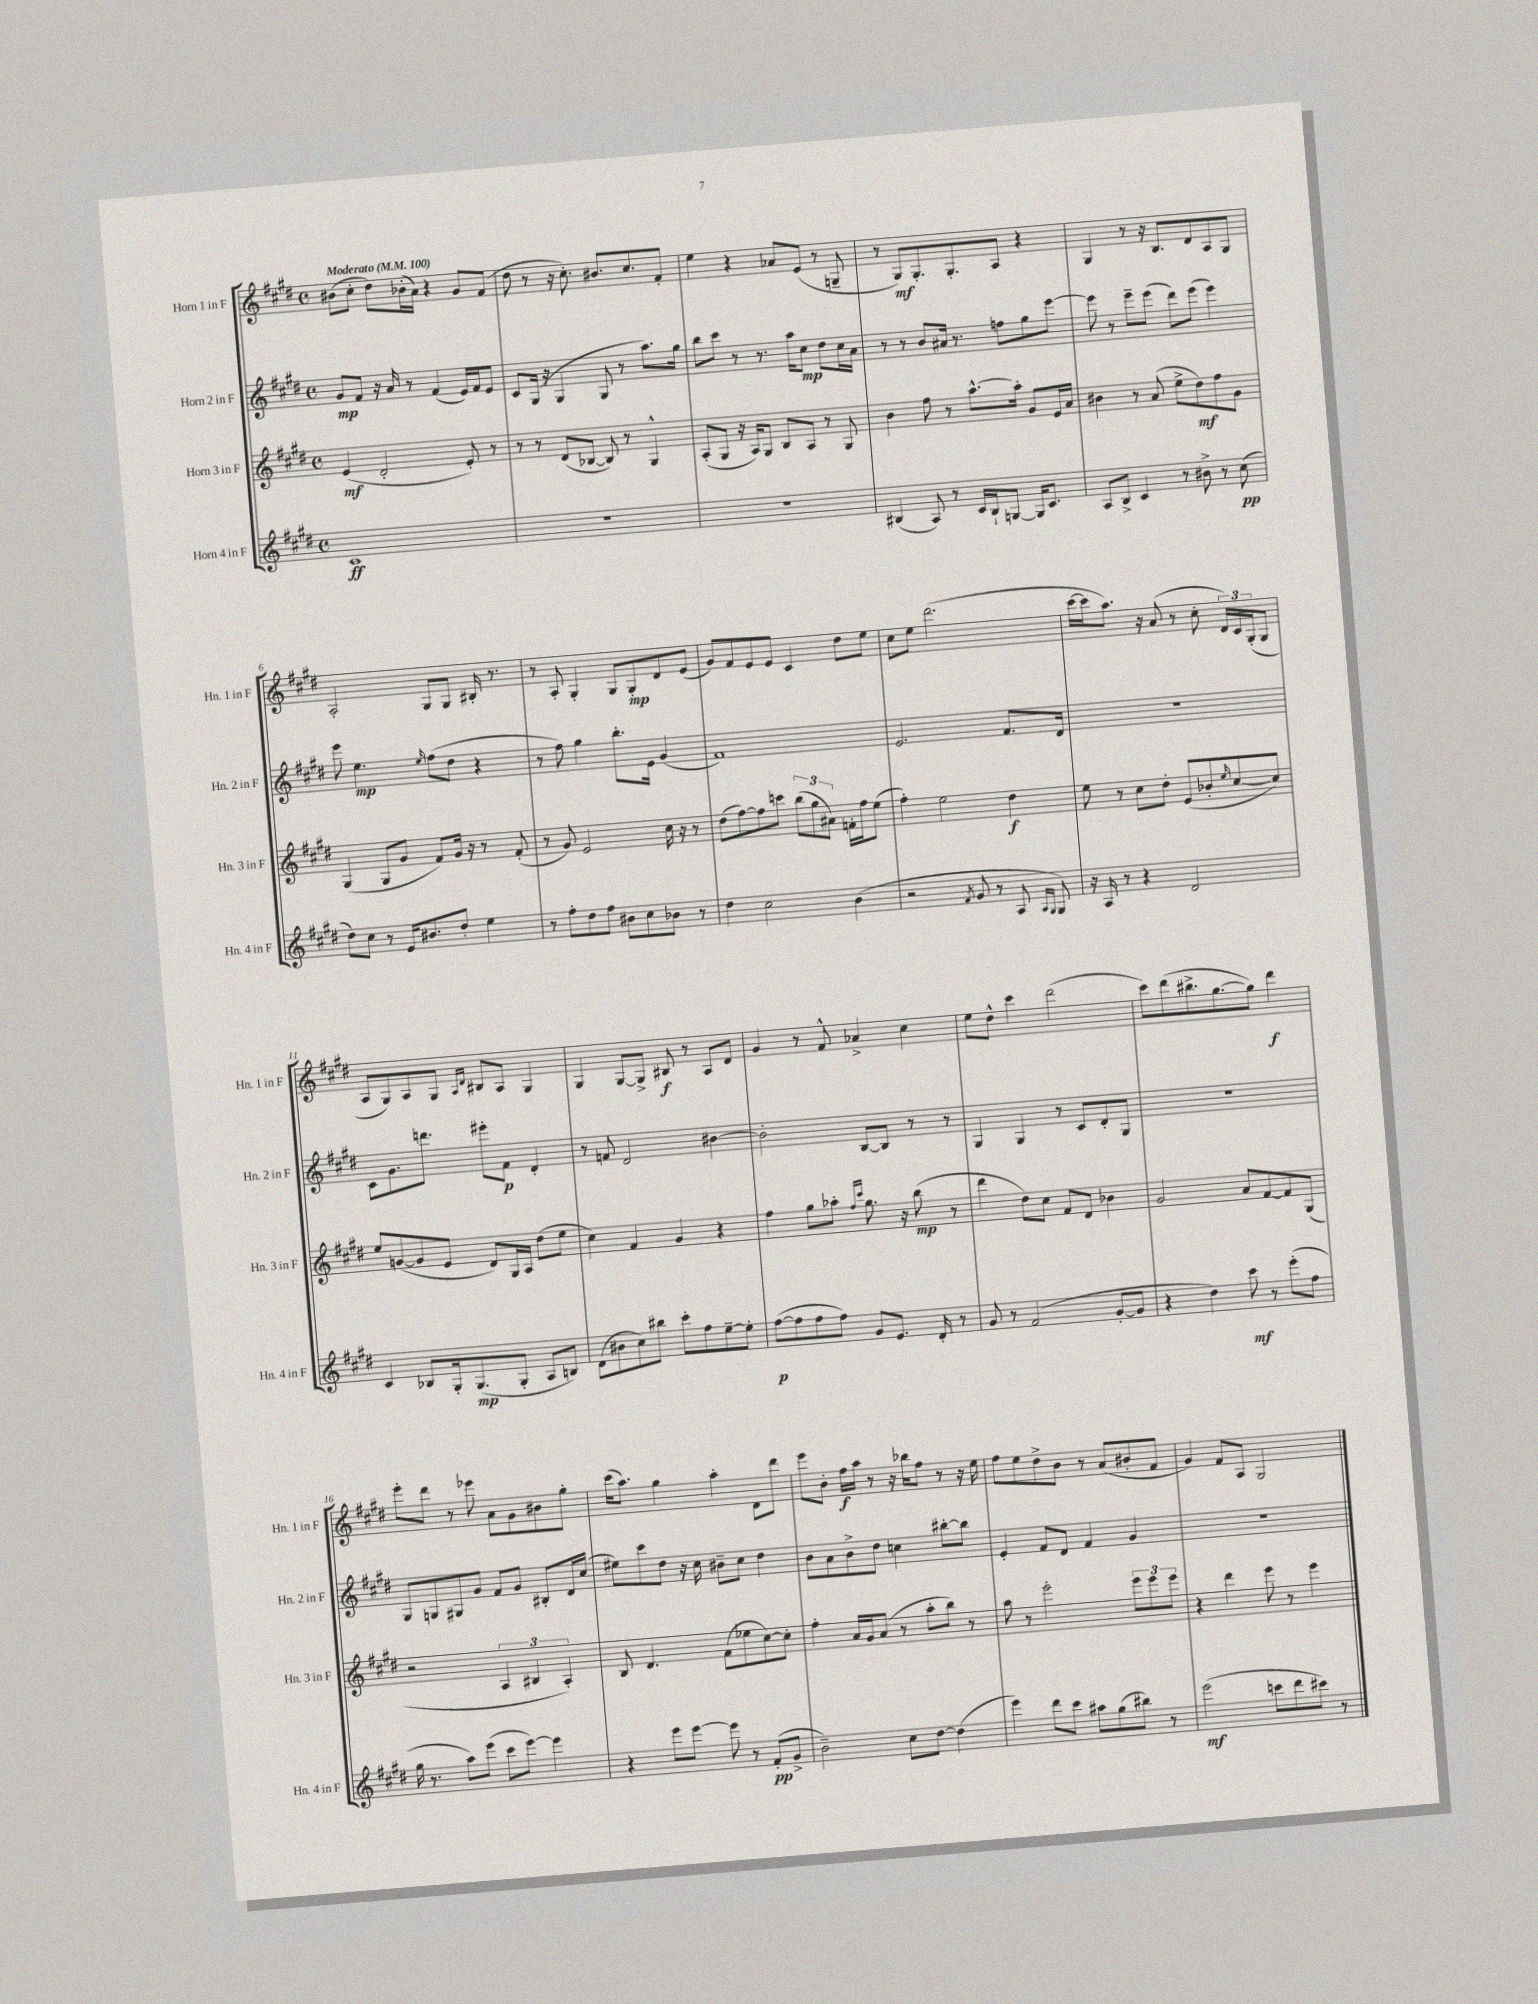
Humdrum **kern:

**kern	**dynam	**kern	**dynam	**kern	**dynam	**kern	**dynam
*part4	*part4	*part3	*part3	*part2	*part2	*part1	*part1
*staff4	*staff4	*staff3	*staff3	*staff2	*staff2	*staff1	*staff1
*I"Horn 4 in F	*	*I"Horn 3 in F	*	*I"Horn 2 in F	*	*I"Horn 1 in F	*
*I'Hn. 4 in F	*	*I'Hn. 3 in F	*	*I'Hn. 2 in F	*	*I'Hn. 1 in F	*
*clefG2	*	*clefG2	*	*clefG2	*	*clefG2	*
*k[f#c#g#d#]	*	*k[f#c#g#d#]	*	*k[f#c#g#d#]	*	*k[f#c#g#d#]	*
*M4/4	*	*M4/4	*	*M4/4	*	*M4/4	*
*met(c)	*	*met(c)	*	*met(c)	*	*met(c)	*
*MM100	*	*MM100	*	*MM100	*	*MM100	*
=1	=1	=1	=1	=1	=1	=1	=1
!	!	!	!	!	!	!LO:TX:a:B:t=Moderato	!
1c#	ff	(4e/	mf	8g#/L	mp	(8b#X\L	.
.	.	.	.	8f#/J	.	8cc#'\J	.
.	.	2d#'/	.	16r	.	8dd#\L)	.
.	.	.	.	16a/	.	.	.
.	.	.	.	8r	.	(16b-X'\L	.
.	.	.	.	.	.	16a\JJ)	.
.	.	.	.	(4f#/	.	4r	.
.	.	8e'/)	.	16e/LL)	.	8g#/L	.
.	.	.	.	16f#/J	.	.	.
.	.	8r	.	8e/J	.	(8f#/J	.
=2	=2	=2	=2	=2	=2	=2	=2
1r	.	8r	.	8c#/L	.	8dd#\	.
.	.	8r	.	(16G#/Jk	.	8r	.
.	.	.	.	16r	.	.	.
.	.	(8d#/L	.	4G#/	.	16r	.
.	.	.	.	.	.	8.cc#'\)	.
.	.	[8B-X/J	.	.	.	.	.
.	.	8B-/])	.	8G#/	.	8.b#X/L	.
.	.	8r	.	8r	.	.	.
.	.	.	.	.	.	8.cc#/	.
.	.	4G#^^/	.	8.aa\L)	.	.	.
.	.	.	.	.	.	8f#'/J	.
.	.	.	.	16gg#\Jk	.	.	.
=3	=3	=3	=3	=3	=3	=3	=3
1r	.	(8A'/L	.	8bb\L	.	4ee\	.
.	.	8G#/J	.	8ccc#\J	.	.	.
.	.	16r	.	8r	.	4r	.
.	.	16A/KL)	.	.	.	.	.
.	.	8G#/J	.	8.r	.	.	.
.	.	8B/L	.	.	.	8a-X/L	.
.	.	.	.	16aa\KL	.	.	.
.	.	8A/J	.	8cc#\J	mp	(8e/J	.
.	.	8r	.	8dd#\L	.	8r	.
.	.	8G#/	.	16cc#\L	.	8Gn~/	.
.	.	.	.	16a\JJ	.	.	.
=4	=4	=4	=4	=4	=4	=4	=4
(4B#X/	.	4b\	.	8r	.	8r	.
.	.	.	.	8r	.	8G#/L)	mf
8A/)	.	8ff#\	.	8b/L	.	8.G#'/	.
8r	.	8r	.	16a#X/Jk	.	.	.
.	.	.	.	8.r	.	8.G#'/	.
16c#/LL	.	[8.aa^^\L	.	.	.	.	.
16B#`/J	.	.	.	.	.	.	.
[8Gn/J	.	.	.	8ffn\L	.	8A/J	.
.	.	16aa'\Jk]	.	.	.	.	.
16G/KL]	.	8g#/L	.	8gg#\	.	4r	.
8.c#/J	.	.	.	.	.	.	.
.	.	16e/L	.	[8eee\J	.	.	.
.	.	16a/JJ	.	.	.	.	.
=5	=5	=5	=5	=5	=5	=5	=5
8A/L	.	4b#X\	.	8eee\]	.	4G#/	.
8B^/J	.	.	.	8r	.	.	.
4c#/	.	8r	.	8eee~\L	.	8r	.
.	.	(8a/	.	(8eee\J	.	16r	.
.	.	.	.	.	.	8.B/L	.
8r	.	8ee^\L	.	8ddd#\L)	.	.	.
8b#X^\	.	8dd#\)	mf	(8eee\J	.	8d#/	.
8r	.	8ff#\	.	4eee\)	.	8A/	.
(8cc#\	pp	8g#\J	.	.	.	8G#/J	.
!!LO:LB:g=z
=6	=6	=6	=6	=6	=6	=6	=6
8dd#\L)	.	(4G#/	.	8eee\	.	2A'/	.
8cc#\J	.	.	.	4.ee\	mp	.	.
8r	.	8G#/L	.	.	.	.	.
16e/KL	.	8g#/J	.	.	.	.	.
8.b#X/	.	.	.	.	.	.	.
.	.	.	.	16qqee/	.	.	.
.	.	8f#/L)	.	(8ff#\L	.	8G#/L	.
8dd#'/J	.	16g#/Jk	.	8dd#\J	.	8G#/J	.
.	.	16r	.	.	.	.	.
4ee\	.	8r	.	4r	.	16B#X'/	.
.	.	.	.	.	.	8.r	.
.	.	(8f#'/	.	.	.	.	.
=7	=7	=7	=7	=7	=7	=7	=7
8r	.	8r	.	8r	.	8r	.
8ff#'\L	.	8g#/)	.	8ff#\)	.	8A'/	.
8dd#\	.	2e/	.	4gg#\	.	4G#'/	.
8ff#\J	.	.	.	.	.	.	.
8b#X\L	.	.	.	8.bb'\L	.	8G#/L	.
8cc#\	.	.	.	.	.	8G#'/	mp
.	.	.	.	16e\Jk	.	.	.
8b-X\J	.	16cc#\	.	(4g#/	.	8d#/	.
.	.	16r	.	.	.	.	.
8r	.	8r	.	.	.	(8e/J	.
=8	=8	=8	=8	=8	=8	=8	=8
4dd#\	.	(8dd#\L	.	1f#)	.	8g#/L)	.
.	.	[8ff#\)	.	.	.	8f#/	.
2cc#\	.	8ff#\]	.	.	.	8e/	.
.	.	8cccn\J	.	.	.	8e/J	.
.	.	(12bb\L	.	.	.	4c#/	.
.	.	12gg#\	.	.	.	.	.
.	.	12a#X\J)	.	.	.	.	.
(4b\	.	16fn'\LL	.	.	.	8dd#\L	.
.	.	16ff#\J	.	.	.	.	.
.	.	(8ee\J	.	.	.	8ee\J	.
=9	=9	=9	=9	=9	=9	=9	=9
2r	.	4ff#'\)	.	2.e/	.	8cc#\L	.
.	.	.	.	.	.	8ee\J	.
.	.	2ee\	.	.	.	(2.ddd#\	.
8qf#/	.	.	.	.	.	.	.
8g#/	.	.	.	.	.	.	.
8r	.	.	.	.	.	.	.
8A/	.	4dd#\	f	8.f#/L	.	.	.
16qqA/LL	.	.	.	.	.	.	.
16qqG#/JJ	.	.	.	.	.	.	.
8G#/)	.	.	.	.	.	.	.
.	.	.	.	16d#/Jk	.	.	.
=10	=10	=10	=10	=10	=10	=10	=10
16r	.	8ee\	.	1r	.	[16ccc#\LL	.
16A/	.	.	.	.	.	16ccc#\J]	.
8r	.	8r	.	.	.	8.aa\J)	.
4r	.	8cc#\L	.	.	.	.	.
.	.	.	.	.	.	16r	.
.	.	8dd#'\J	.	.	.	(8a/	.
2d#/	.	(8e/L	.	.	.	8r	.
.	.	8b-X'/	.	.	.	8cc#'\	.
.	.	16qqee/	.	.	.	.	.
.	.	[8cc#/	.	.	.	24d#/LL)	.
.	.	.	.	.	.	24c#/	.
.	.	.	.	.	.	(24G#'/J	.
.	.	8cc#/J])	.	.	.	8G#/J	.
!!LO:LB:g=z
=11	=11	=11	=11	=11	=11	=11	=11
4c#/	.	8ee/L	.	8c#\L	.	8A/L	.
.	.	([8gn/	.	8.g#\	.	8G#/)	.
8B-X/L	.	8g/]	.	.	.	8A/	.
.	.	.	.	8.dddn\J	.	.	.
16G#'/k	.	8e/J	.	.	.	8G#/J	.
(8.G#/	mp	.	.	.	.	.	.
.	.	.	.	.	.	16qqA/LL	.
.	.	.	.	.	.	16qqd#/JJ	.
.	.	8d#/L)	.	8eee#X'\L	.	8B#X/L	.
8G#'/J	.	16G#/L	.	8f#\J	p	8A/J	.
.	.	16A/JJ	.	.	.	.	.
8A/L	.	(8dd#\L	.	4d#'/	.	4G#/	.
8Bn/J)	.	8ee\J	.	.	.	.	.
=12	=12	=12	=12	=12	=12	=12	=12
(8d#\L	.	4cc#\)	.	8r	.	4G#/	.
8b#X\	.	.	.	8fn/	.	.	.
8cc#\)	.	4f#/	.	2d#/	.	[8G#/L	.
8bb#X\J	.	.	.	.	.	8G#^/J]	.
8ccc#'\L	.	4g#/	.	.	.	8B#X/	f
8ff#\	.	.	.	.	.	8r	.
[8ee~\	.	4r	.	[4b#X\	.	8A/L	.
8ee'\J]	.	.	.	.	.	8d#/J	.
=13	=13	=13	=13	=13	=13	=13	=13
([8ff#\L	p	4ff#\	.	2b#'\]	.	4g#/	.
8ff#\]	.	.	.	.	.	.	.
8ff#\	.	8gg#\L	.	.	.	8r	.
8ff#\J)	.	8aa-X'\J	.	.	.	8f#^^/	.
.	.	16qqff#/LL	.	.	.	.	.
.	.	16qqccc#/JJ	.	.	.	.	.
8g#/L	.	8.gg#\	.	[8B/L	.	4a-X^/	.
8.e/J	.	.	.	8B/J]	.	.	.
.	.	16r	.	.	.	.	.
.	.	(8bb\	mp	8r	.	4cc#\	.
16d#'/	.	.	.	.	.	.	.
8r	.	8r	.	8r	.	.	.
=14	=14	=14	=14	=14	=14	=14	=14
8g#/	.	4ddd#\	.	4G#/	.	8ee\L	.
8r	.	.	.	.	.	8dd#^^\J	.
(2f#/	.	8dd#\L)	.	4G#/	.	4ccc#\	.
.	.	8cc#\J	.	.	.	.	.
.	.	8f#/L	.	8r	.	(2ddd#\	.
.	.	8d#/J	.	8c#/L	.	.	.
[8g#'/L	.	4b-X\	.	8d#'/	.	.	.
8g#/J]	.	.	.	8G#/J	.	.	.
=15	=15	=15	=15	=15	=15	=15	=15
4r	.	2g#/	.	1r	.	8ccc#\L)	.
.	.	.	.	.	.	(8ddd#\	.
4dd#\)	.	.	.	.	.	8.bb#X^\	.
.	.	.	.	.	.	[8.gg#\	.
8ccc#\	mf	8a/L	.	.	.	.	.
8r	.	[8f#/	.	.	.	8gg#\J])	.
(8eee'\L	.	8f#/]	.	.	.	4ddd#\	f
8ff#\J	.	(8G#/J	.	.	.	.	.
!!LO:LB:g=z
=16	=16	=16	=16	=16	=16	=16	=16
16gg#\	.	2r	.	8G#/L	.	8eee'\L	.
8.r	.	.	.	.	.	.	.
.	.	.	.	8Gn/	.	8ddd#\J	.
8aa\L)	.	.	.	8G#X/	.	8r	.
(8eee\J	.	.	.	8g#/J	.	8eee-X\	.
8ccc#\L	.	6A/	.	8f#/L	.	8a\L	.
[8eee\J)	.	.	.	8g#/J	.	8g#\	.
.	.	6B#X/	.	.	.	.	.
4eee\]	.	.	.	8B#X'/L	.	8b#X\	.
.	.	6A'/)	.	.	.	.	.
.	.	.	.	16d#/L	.	8gg#'\J	.
.	.	.	.	(16cc#/JJ	.	.	.
=17	=17	=17	=17	=17	=17	=17	=17
4r	.	8B/	.	8ee#X\L)	.	(16ccc#\KL	.
.	.	.	.	.	.	8.aa\J)	.
.	.	4.d#/	.	8ccc#\	.	.	.
8eee\L	.	.	.	8dd#\J	.	4gg#\	.
[8eee\J	.	.	.	16r	.	.	.
.	.	.	.	16cc#\	.	.	.
8eee\]	.	(8f#\L	.	8b#X~\L	.	4aa'\	.
8r	.	8ee-X\	.	8cc#\J	.	.	.
(8f#'/L	pp	[8cc#\)	.	4dd#\	.	8d#\L	.
8g#^/J	.	8cc#'\J]	.	.	.	8ddd#\J	.
=18	=18	=18	=18	=18	=18	=18	=18
2b~\)	.	4ff#'\	.	8b\L	.	8eee\L	.
.	.	.	.	8a\	.	8b'\J	.
.	.	16a/LL	.	8b^\	.	16ff#\LL	f
.	.	16g#/J	.	.	.	16aa\JJ	.
.	.	(8a/J	.	8dd#\J	.	8r	.
8cc#\L	.	8r	.	4ccn\	.	16r	.
.	.	.	.	.	.	16bb-X\KL	.
[8dd#\J	.	8aa'\L	.	.	.	8ff#\J	.
(4dd#\]	.	8bb\J)	.	[8bb#X'\L	.	8r	.
.	.	8r	.	8bb#\J]	.	16r	.
.	.	.	.	.	.	16ee\	.
=19	=19	=19	=19	=19	=19	=19	=19
4eee\)	.	8aa\	.	4e'/	.	8ff#\L	.
.	.	8r	.	.	.	8ee\	.
8ddd#\L	.	2eee'\	.	8f#/L	.	8dd#^\	.
8ccc#\J	.	.	.	8d#/J	.	8b\J	.
8aa#X\L	.	.	.	4f#/	.	8r	.
(8gg#\	.	.	.	.	.	(8a/L	.
8bb#X\J)	.	12eee\L	.	4g#/	.	8b#X'/	.
.	.	12eee\	.	.	.	.	.
8r	.	.	.	.	.	8f#/J	.
.	.	12eee\J	.	.	.	.	.
=20	=20	=20	=20	=20	=20	=20	=20
(2eee\	mf	4r	.	1r	.	4g#/)	.
.	.	4ddd#\	.	.	.	8f#/L	.
.	.	.	.	.	.	8A/J	.
8cccn\L	.	8eee\	.	.	.	2G#/	.
8ddd#\	.	8r	.	.	.	.	.
8ccc#X\J)	.	4eee\	.	.	.	.	.
8r	.	.	.	.	.	.	.
==	==	==	==	==	==	==	==
*-	*-	*-	*-	*-	*-	*-	*-
